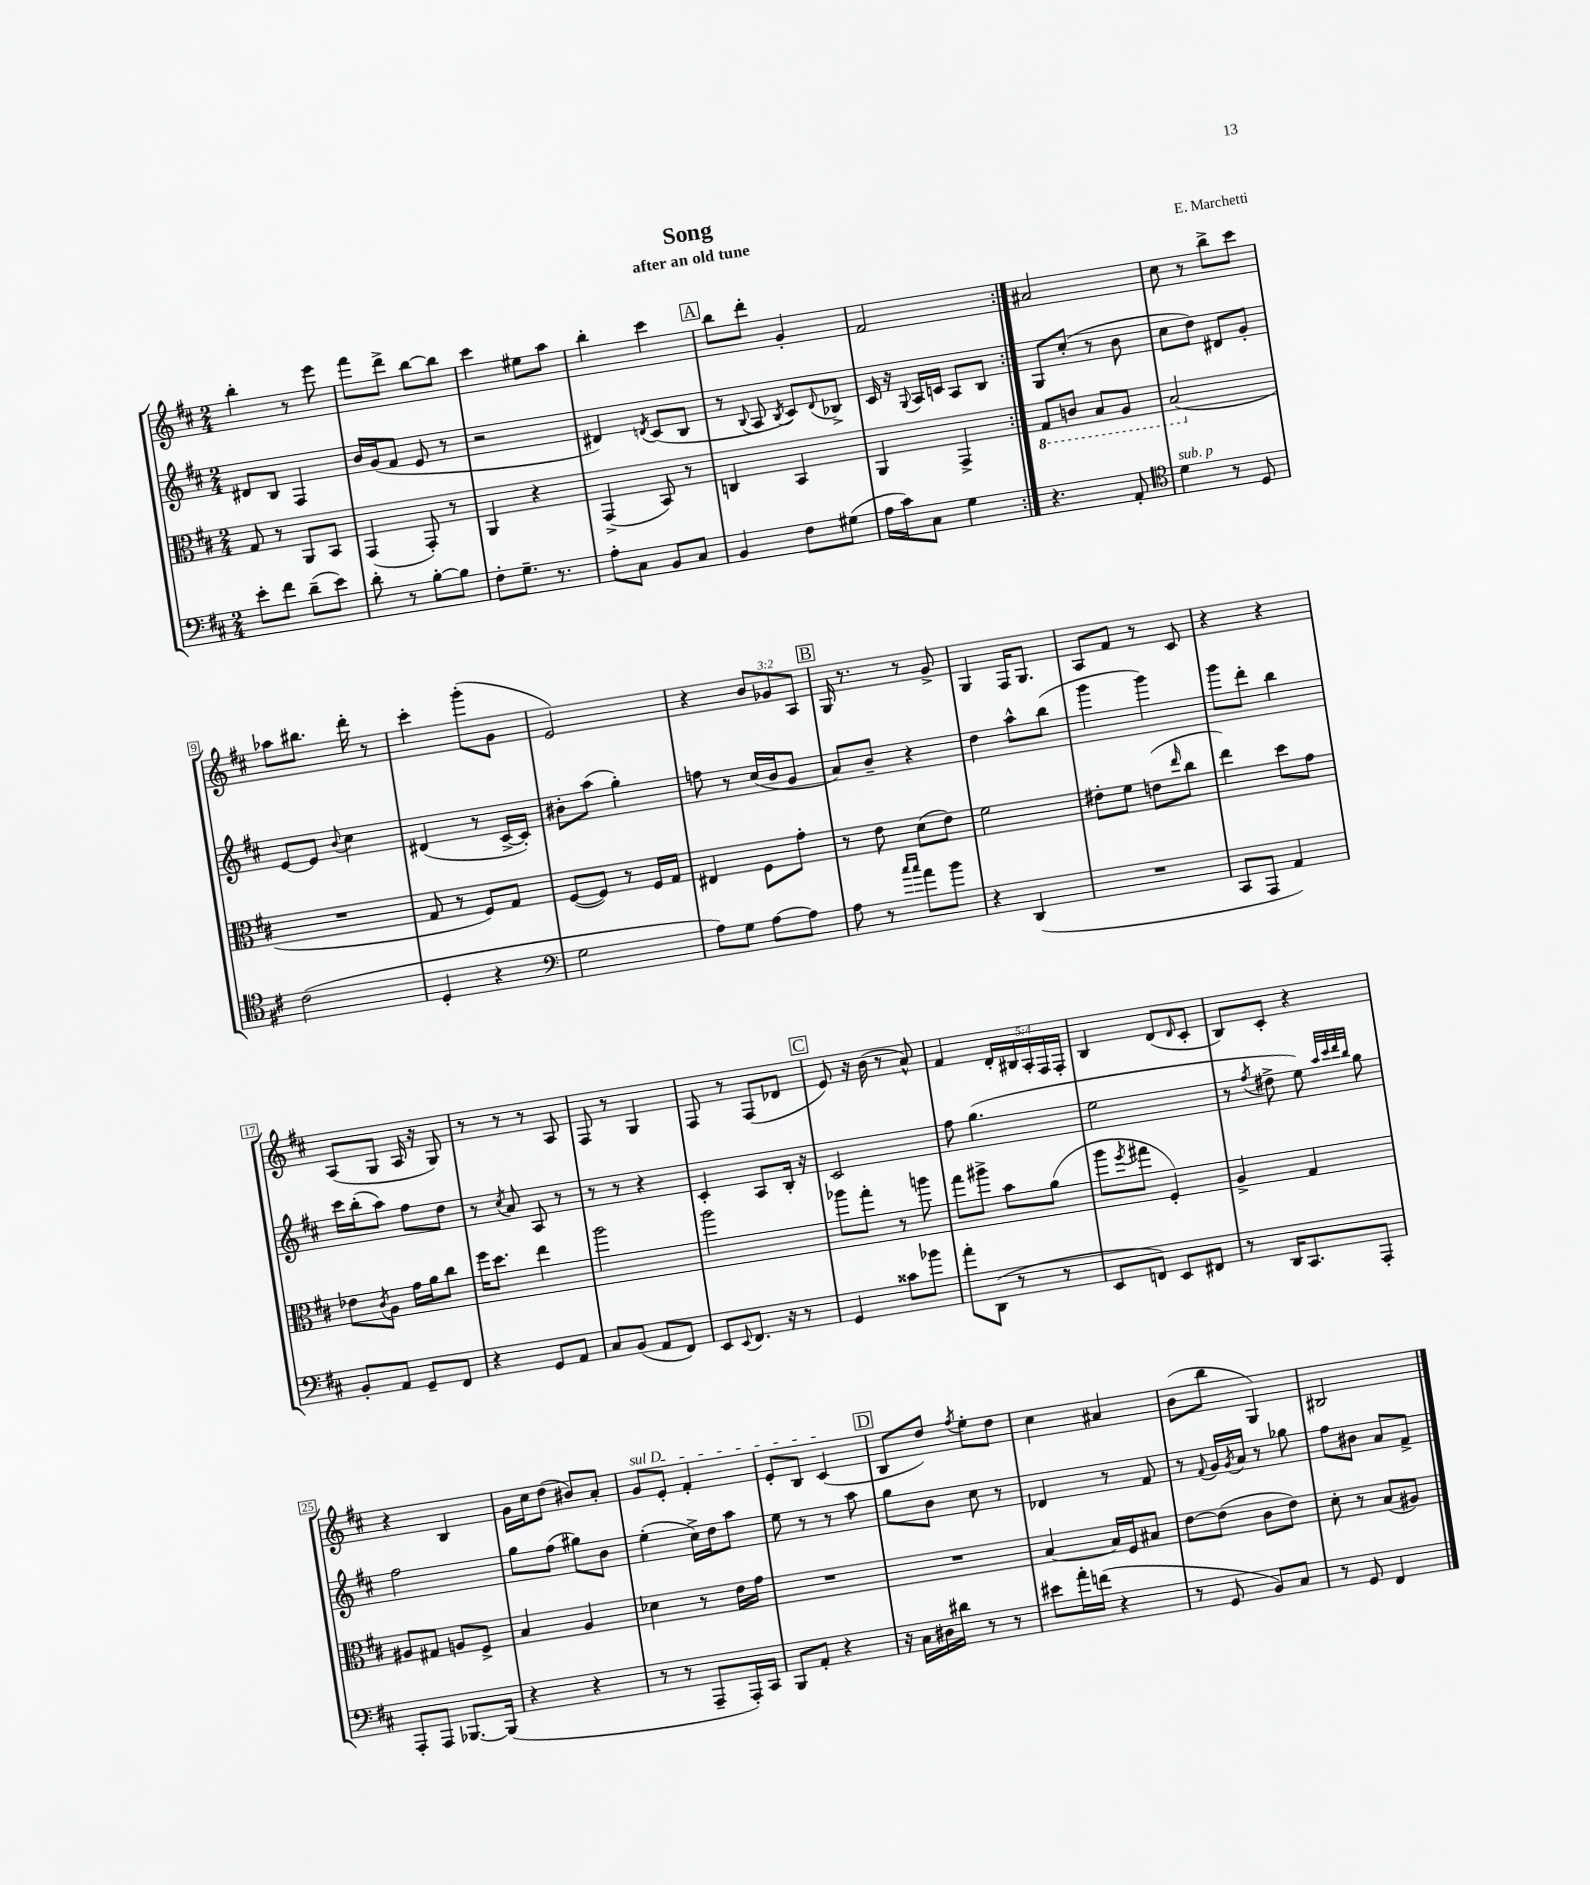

**kern	**kern	**kern	**kern
*part4	*part3	*part2	*part1
*staff4	*staff3	*staff2	*staff1
*clefF4	*clefC3	*clefG2	*clefG2
*k[f#c#]	*k[f#c#]	*k[f#c#]	*k[f#c#]
*M2/4	*M2/4	*M2/4	*M2/4
=1	=1	=1	=1
8e'\L	8G/	8d#X/L	4bb'\
8f#\J	8r	8B/J	.
(8d~\L	8AA/L	4F#/	8r
8e\J)	8BB/J	.	8eee\
=2	=2	=2	=2
8d'\	(4GG/	16b/LL	8fff#\L
.	.	(16g/J	.
8r	.	8f#/J	8ddd^\J
[8B'\L	8GG'/)	8e/	[8bb\L
8B\J]	8r	8r	8bb\J]
=3	=3	=3	=3
8F#'\L	4AA/	2r	4ccc#\
8.G~\J	.	.	.
.	4r	.	8ee#X\L
8.r	.	.	.
.	.	.	8aa\J
=4	=4	=4	=4
8A'\L	(4GG^/	4d#X/)	4bb'\
8C#\J	.	.	.
.	.	8qdn/	.
8BB/L	8BB/)	(8c#/L	4ccc#\
8C#/J	8r	8B/J	.
!!LO:REH:place=s1:t=A
=5	=5	=5	=5
4BB/	4Cn/	8r	8bb\L
.	.	8qqB/	.
.	.	8A/	8ddd'\J
.	.	8qB/	.
8F#\L	4BB/	8c#/L)	4g'/
.	.	8qqd/	.
(8G#X\J	.	8B-X^/J	.
=6	=6	=6	=6
16A\LL	4AA/	16c#/	2f#/
16c#\J)	.	16r	.
.	.	8qqG/	.
8C#\J	.	16A/LL	.
.	.	16cn/JJ	.
4G\	4GG^/	8A/L	.
.	.	8B/J	.
=7:|!	=7:|!	=7:|!	=7:|!
*	*8ba	*	*
4.r	8GG/L	8G/L	2a#X/
.	8Cn/J	(8cc#'/J	.
.	8BB/L	8r	.
8AA'/	8AA/J	8b\	.
=8	=8	=8	=8
*clefC4	*	*	*
!LO:TX:a:i:t=sub. p	!	!	!
4d\	(2BB/	8cc#\L	8cc#\
.	.	8dd\J)	8r
8r	.	8d#X/L	8bb^\L
8D/	.	8g'/J	8ccc#\J
!!LO:LB:g=z
=9	=9	=9	=9
*	*X8ba	*	*
(2c#\	2r	[8e/L	8aa-X\L
.	.	8e/J]	8.bb#X\J
.	.	8qqb/	.
.	.	4cc#\	.
.	.	.	16ddd'\
.	.	.	8r
=10	=10	=10	=10
4D'/	8G/	(4d#X/	4ccc#'\
.	8r	.	.
4r	8F#/L)	8r	(8ggg'\L
.	8G/J	[16c#^/LL	8g\J
.	.	16c#'/JJ])	.
=11	=11	=11	=11
*clefF4	*	*	*
2G\	([8F#/L	8b#X'\L	2e/)
.	8F#/J])	(8aa\J	.
.	8r	4gg'\)	.
.	16F#/LL	.	.
.	16G/JJ	.	.
=12	=12	=12	=12
8A\L)	4E#X/	8ffn\	4r
8G\J	.	8r	.
[8A\L	8F#\L	(16cc#/LL	12b/L
.	.	16b/J	.
.	.	.	12g-X/
8A\J]	8g'\J	8g/J	.
.	.	.	12A/J
!!LO:REH:place=s1:t=B
=13	=13	=13	=13
8A\	8r	8a/L)	16G/
.	.	.	8.r
8r	8e\	8b~/J	.
16qqcc#/LL	.	.	.
16qqcc#/JJ	.	.	.
8a\L	(8d\L	4r	8r
8b\J	8e\J)	.	8g^/
=14	=14	=14	=14
4r	2f#\	4dd\	4G/
(4DD/	.	8aa^^\L	16F#/KL
.	.	.	8.G/J
.	.	(8bb\J	.
=15	=15	=15	=15
2r	8e#X'\L	4ggg\	8A/L
.	8f#\J	.	8f#/J
.	(8en\L	4ggg\)	8r
.	16qqee/	.	.
.	8cc#\J	.	8c#/
=16	=16	=16	=16
8CC#/L	4ee\)	8ggg\L	4r
8AAA/J	.	8ddd'\J	.
4AA/)	8dd\L	4bb\	4r
.	8g\J	.	.
!!LO:LB:g=z
=17	=17	=17	=17
8BB'/L	8e-X\L	16ccc#\LL	(8A/L
.	.	(16bb'\J	.
.	8qc#/	.	.
8AA/J	8A\J	8aa\J)	8G/J
8GG~/L	16g\LL	8ff#\L	16A/
.	16a\J	.	16r
8FF#/J	8cc#\J	8dd\J	8G/)
=18	=18	=18	=18
4r	16ff#\KL	8r	8r
.	8.dd\J	.	.
.	.	8qcc#/	.
.	.	8a/	8r
8GG/L	4ee\	8A/	8r
8AA/J	.	8r	8A/
=19	=19	=19	=19
8C#/L	2aa\	8r	8F#/
(8BB/J	.	8r	8r
8AA/L	.	4r	4G/
8FF#/J)	.	.	.
=20	=20	=20	=20
8EE/L	2aa\	4c#'/	8F#/
8qqEE/	.	.	.
8.FF#/J	.	.	8r
.	.	8A/L	(8F#/L
16r	.	.	.
8r	.	16B'/Jk	8d-X/J
.	.	16r	.
!!LO:REH:place=s1:t=C
=21	=21	=21	=21
4GG/	8aa-X\L	2c#/	8e/)
.	8gg'\J	.	16r
.	.	.	(16b\
8c##X\L	8r	.	8r
8b-X\J	8aan\	.	8a^^/)
=22	=22	=22	=22
8a'\L	8gg\L	8ff#\	4f#/
(8DD\J	8aa#X^\J	(4.gg\	.
8r	8b\L	.	20d'/LL
.	.	.	20B#X/
.	.	.	20A'/
8r	(8a\J	.	.
.	.	.	20F#/
.	.	.	20F#'/JJ
=23	=23	=23	=23
8EE/L	8aa\L	2ee\	4B/
.	8qff#/	.	.
8FFn/J)	8gg#X\J	.	.
8EE/L	4F#'/)	.	(8d/L
.	.	.	16qqd/
8FF#X/J	.	.	8c#'/J
=24	=24	=24	=24
8r	4A^/	8r	8B/L)
.	.	8qff#/	.
16DD/KL	.	8dd#X^\	8c#'/J
8.CC#/	.	.	.
.	4G/	8ee\)	4r
.	.	32qqaa/LLL	.
.	.	32qqccc#/	.
.	.	32qqddd/	.
.	.	32qqbb/JJJ	.
8AAA'/J	.	8gg\	.
!!LO:LB:g=z
=25	=25	=25	=25
8AAA'/L	8A#X/L	2ff#\	4r
8AAA/J	8G#X/J	.	.
[8.BBB-X/L	8An/L	.	4B/
.	8F#^/J	.	.
(16BBB-/Jk]	.	.	.
=26	=26	=26	=26
4r	4B/	8gg\L	16g\LL
.	.	.	16cc#\J
.	.	(8ff#\J	(8dd\J
4r	4A/	8gg#X\L)	8b#X/L)
.	.	8b\J	8a'/J
=27	=27	=27	=27
!	!	!	!LO:TX:a:i:t=sul D
8r	4d-X\	(4ee'\	8g/L
8r	.	.	8e'/J
8AAA~/L	8r	16cc#^\LL)	4f#'/
.	.	16dd\J	.
16AAA'/L)	16e\LL	8aa\J	.
16CC#/JJ	16g\JJ	.	.
=28	=28	=28	=28
8BBB/L	2r	8ee\	8e'/L
8AA'/J	.	8r	8B/J
4r	.	8r	(4c#/
.	.	8aa\	.
!!LO:REH:place=s1:t=D
=29	=29	=29	=29
16r	2r	8gg\L	8B/L
16C#\LL	.	.	.
16D#X\	.	8b\J	8dd/J)
16d#X\JJ	.	.	.
.	.	.	8qff#/
8r	.	8cc#\	8ee'\L
8r	.	8r	8dd\J
=30	=30	=30	=30
8e#X\L	[4B/	4d-X/	4cc#\
16a'\L	.	.	.
(16fn\JJ	.	.	.
4r	16B/LL]	8r	4a#X/
.	16F#/J	.	.
.	8B#X/J	8f#/	.
=31	=31	=31	=31
8r	[8e\L	8r	(8b\L
.	.	8qqf#/	.
8GG/	(8e\J]	16g/LL	8bb\J
.	.	8qg/	.
.	.	16a/JJ	.
8BB/L)	8c#\L	8r	4G/)
8C#/J	8e\J)	8gg-X\	.
=32	=32	=32	=32
8r	8d'\	8ff#\L	2B#X/
8GG/	8r	8b#X\J	.
4FF#/	(8B/L	8a/L	.
.	8A#X/J)	8f#^/J	.
==	==	==	==
*-	*-	*-	*-
